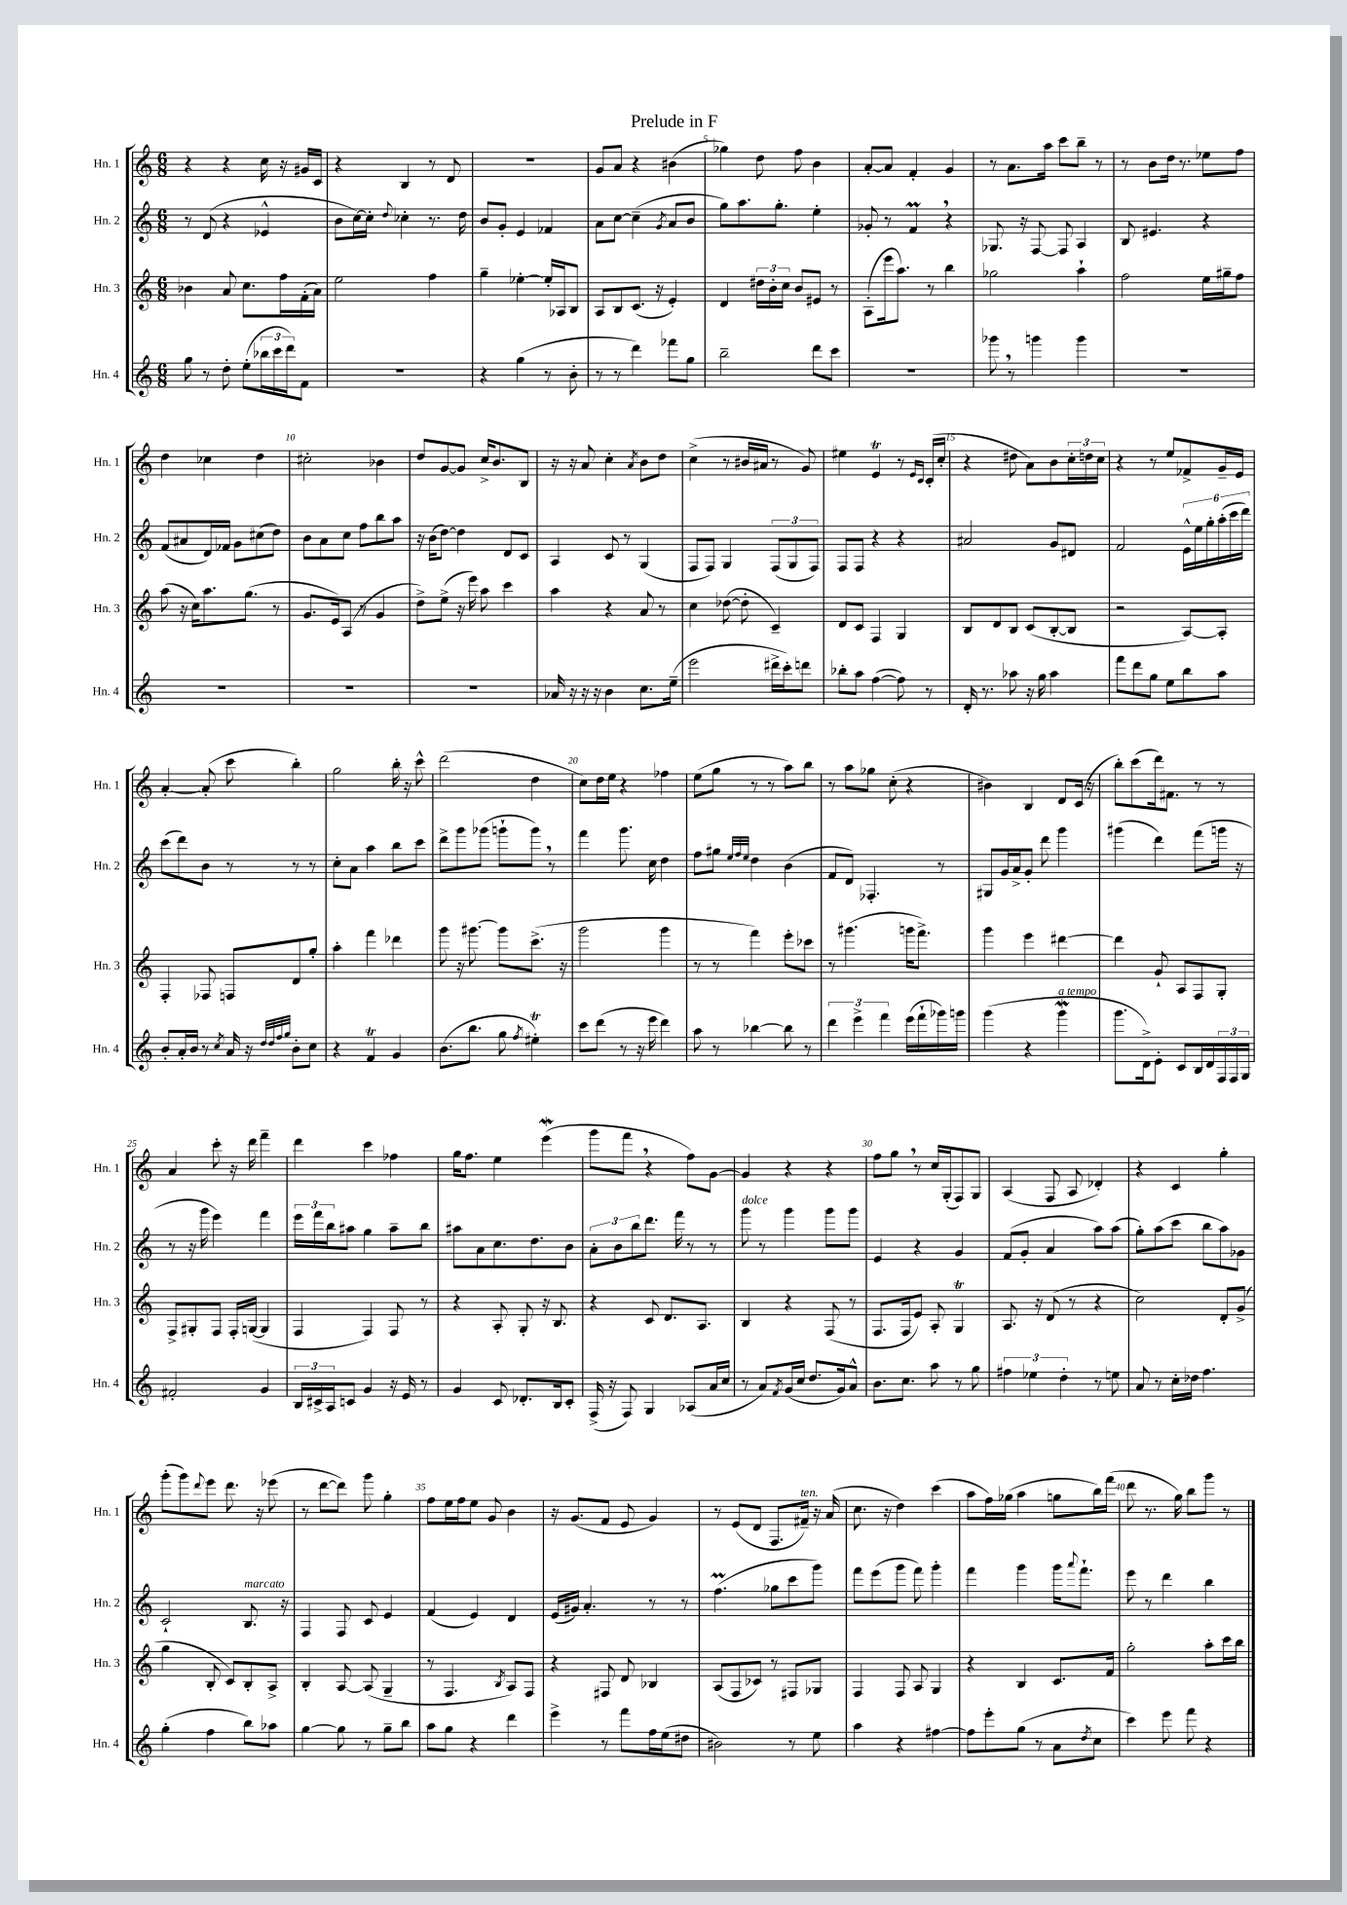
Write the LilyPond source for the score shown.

\header { title = "Prelude in F" }
<<
\new StaffGroup <<
\new Staff = "s0" \with { instrumentName = "Hn. 1" shortInstrumentName = "Hn. 1" } {
    \clef treble \key c \major \numericTimeSignature \time 6/8
    r4 r4 c''16 r16 gis'16 c'16 |
    r4 b4 r8 d'8 |
    R2. |
    g'8 a'8 r4 bis'4( |
    ges''4) d''8 f''8 b'4 |
    a'8~-. a'8 f'4-. g'4 |
    r8 a'8. a''16 c'''8 b''8-- r8 |
    r8 b'8 d''16 r8. ees''8 f''8 |
    d''4 ces''4 d''4 |
    cis''2-. bes'4 |
    d''8 g'8~ g'8 c''16-> b'8. b8 |
    r16 r16 a'8 c''4-. \acciaccatura { a'8 } b'8 d''8 |
    c''4->( r8 bis'16 ais'16 r8 g'8) |
    eis''4 e'4\trill r8 \grace { e'16 c'16 } c'16-.( c''16-. |
    r4 dis''8 a'8) b'8 \tuplet 3/2 { c''16-. d''16 c''16 } |
    r4 r8 e''8 fes'8-> g'16-- e'16 |
    a'4~-. a'8-.( c'''8 b''4-.) |
    g''2 b''16-. r16 c'''8-^ |
    d'''2( d''4 |
    c''8) d''16 e''16 r4 fes''4 |
    e''8( g''8 r8 r8 a''8) b''8 |
    r8 a''8 ges''8 c''8-.( r4 |
    bis'4) b4 d'8 c'16( r16 |
    b''8-.) c'''8( d'''16) fis'8. r8 r8 |
    a'4 c'''8-. r16 d'''16 f'''4-- |
    d'''4 c'''4 fes''4 |
    g''16 f''8. e''4 e'''4\mordent( |
    g'''8 f'''8 \breathe r4 f''8) g'8~ |
    g'4 r4 r4 |
    f''8 g''8 \breathe r8 c''16 g16-.( f8) g8 |
    a4( f8 a8 des'4-.) |
    r4 c'4 g''4-. |
    g'''8-.( g'''8) \appoggiatura { d'''8 } e'''8 d'''8. r16 ees'''8( |
    r8 d'''8~ d'''8) g'''8 g''4-. |
    f''8 e''16 f''16 e''8 g'8 b'4 |
    r16 g'8.( f'8 e'8 g'4) |
    r8 e'8( d'8 f8. fis'16--^\markup { \italic "ten." }) r16 a'16( |
    c''8. r16 d''4) c'''4( |
    a''8 f''16) ges''16( a''4 g''8 b''16) f'''16( |
    d'''8 r8. g''16) b''8 g'''8 r8 \bar "|." |
}
\new Staff = "s1" \with { instrumentName = "Hn. 2" shortInstrumentName = "Hn. 2" } {
    \clef treble \key c \major \numericTimeSignature \time 6/8
    r8 d'8( r4 ees'4-^ |
    b'8 c''16~) c''16-. \appoggiatura { d''8 } ces''4-. r8. d''16 |
    b'8 g'8-. e'4 fes'4 |
    a'8 c''8~ c''4--( \acciaccatura { g'8 } a'8 b'8 |
    g''8) a''8. g''8.-. e''4-. |
    ges'8-. r8 f'4\prall \breathe r4 |
    ges8. r16 f8~ f8 a4 |
    b8 eis'4. r4 |
    f'8( ais'8 d'16) fes'16 g'8 cis''8( d''8) |
    b'8 a'8 c''8 f''8 b''8 a''8 |
    r16 b'16( d''8~) d''4 d'8 c'8 |
    a4 c'8 r8 g4( |
    f8 f8) g4 \tuplet 3/2 { f8( g8 f8) } |
    f8 f8 r4 r4 |
    ais'2 g'8 dis'8 |
    f'2 \tuplet 6/4 { e'16-^ e''16 g''16-. a''16-.( c'''16 d'''16) } |
    c'''8( d'''8) b'8 r8 r8 r8 |
    c''8-. a'8 a''4 b''8 c'''8 |
    d'''8-> g'''8 ges'''8( g'''8-! g'''8) \breathe r8 |
    f'''4 g'''8. c''16 d''4 |
    f''8 gis''8 \grace { e''32 f''32 e''32 } d''4 b'4( |
    f'8 d'8) fes4.-. r8 |
    gis8 g'16 a'16-> g'8-. d'''8 g'''4 |
    gis'''4( d'''4) f'''8( g'''16 r16 |
    r8 r16 g'''16 e'''4) f'''4 |
    \tuplet 3/2 { e'''16 f'''16 b''16 } ais''8 g''4 ais''8-- b''8 |
    ais''8 a'8 c''8. d''8. b'8 |
    \tuplet 3/2 { a'8-. b'8 b''8 } d'''8. f'''16 r8 r8 |
    g'''8^\markup { \italic "dolce" } r8 g'''4 g'''8 g'''8 |
    e'4 r4 g'4 |
    f'8( g'8-. a'4 a''8) a''8( |
    g''8-.) a''8( c'''8 b''8 a''8) ges'8 |
    c'2-! b8.^\markup { \italic "marcato" } r16 |
    f4 f8 c'8 e'4 |
    f'4( e'4) d'4 |
    e'16( gis'16) a'4.-. r8 r8 |
    f''4.\prall( ges''8 c'''8 g'''8) |
    f'''8 e'''8( g'''8 f'''8) g'''4-. |
    f'''4 g'''4 g'''16 \appoggiatura { a'''8 } f'''8.-! |
    e'''8 r8 d'''4 b''4 \bar "|." |
}
\new Staff = "s2" \with { instrumentName = "Hn. 3" shortInstrumentName = "Hn. 3" } {
    \clef treble \key c \major \numericTimeSignature \time 6/8
    bes'4 a'8 c''8. f''16 f'16-.( a'16) |
    e''2 f''4 |
    g''4-- ees''4~-. ees''16-. aes16 b8 |
    a8 b8 c'8.( r16 e'4-.) |
    d'4 \tuplet 3/2 { dis''16 b'16-. c''16 } b'8 eis'8 r8 |
    a8-.( e'''16 a''8.) r8 b''4 |
    ges''2 a''4-! |
    f''2 e''16 gis''16-- f''8 |
    a''8( r16 c''16) a''8. g''8.( r8 |
    g'8. e'16) a8( r8 g'4 |
    d''8->) e''8->( r16 e'''16) a''8 c'''4 |
    a''4 r4 a'8 r8 |
    c''4 des''8~( des''8-. c'4--) |
    d'8 c'8 f4 g4 |
    b8 d'8 b8 c'8( b8~-. b8 |
    r2 a8~) a8-. |
    f4-. fes8 f8 d'8 g''8-. |
    a''4-. f'''4 des'''4 |
    g'''8 r16 gis'''8.~ gis'''8 c'''8.->( r16 |
    g'''2 g'''4 |
    r8 r8 f'''4) e'''8-. ces'''8 |
    r8 gis'''4.( g'''16 f'''8.->) |
    g'''4 e'''4 dis'''4~ |
    dis'''4 g'8-! a8 f8 g8-. |
    f8-> gis8-. f8 f16-. g16~( g4 |
    f4 f4) f8 r8 |
    r4 a8-. g8-. r16 b8. |
    r4 c'8 d'8. a8. |
    b4 r4 f8( r8 |
    f8. f16 e'8) a8-. g4\trill |
    a8. r16 d'8( r8 r4 |
    c''2) d'8-. g'8->( |
    g''4 b8-. c'8) b8-. a8-> |
    b4-. a8~ a8( g4-- |
    r8 f4. \acciaccatura { b8 } a8) f8 |
    r4 fis8 d'8 bes4 |
    a8( f8 ces'8) r8 fis8 ges8 |
    f4 f8 a8 g4 |
    r4 b4 c'8. f'16 |
    g''2-. a''8-. c'''16 b''16 \bar "|." |
}
\new Staff = "s3" \with { instrumentName = "Hn. 4" shortInstrumentName = "Hn. 4" } {
    \clef treble \key c \major \numericTimeSignature \time 6/8
    g''8 r8 d''8-. e''8-.( \tuplet 3/2 { bes''16 c'''16 d'''16) } f'8 |
    R2. |
    r4 g''4( r8 b'8-. |
    r8 r8 d'''4) fes'''8 g''8 |
    b''2-- d'''8 c'''8 |
    R2. |
    ges'''8 \breathe r8 g'''4 g'''4 |
    R2. |
    R2. |
    R2. |
    R2. |
    aes'16 r16 r16 r16 b'4 c''8. e''16--( |
    e'''2 dis'''16-> c'''16-.) d'''8 |
    bes''8-. a''8 f''4~( f''8) r8 |
    d'16-. r8. aes''8 r16 g''16 aes''4 |
    f'''8 d'''8 g''8 e''8 b''8 a''8 |
    b'8-. a'16-. b'16 r8 \acciaccatura { c''8 } a'16 r16 \grace { d''32 d''32 f''32 g''32 } b'8-. c''8 |
    r4 f'4\trill g'4 |
    b'8.( b''8. g''8 \acciaccatura { f''8 } eis''4-.\trill) |
    c'''8 d'''8( r8 r16 e'''16 d'''4) |
    a''8 r8 bes''4~ bes''8 r8 |
    \tuplet 3/2 { d'''4 e'''4-> f'''4 } e'''16( f'''16-! ges'''16) g'''16 |
    g'''4( r4 g'''4\mordent^\markup { \italic "a tempo" } |
    g'''8. d'16->) e'8-. c'8 b16 d'16 \tuplet 3/2 { f16 f16 g16 } |
    fis'2-. g'4 |
    \tuplet 3/2 { b16 cis'16-> a16 } c'8 g'4 r16 e'16 r8 |
    g'4 c'8 des'8.-. b16 c'8-. |
    f16->( r16 f8) g4 aes8( a'16 c''16 |
    r8 a'8) \acciaccatura { f'8 } g'16( c''16 d''8. g'16) a'8-^ |
    b'8. c''8. a''8 r8 g''8 |
    \tuplet 3/2 { fis''4 ees''4 d''4-. } r8 e''8 |
    a'8 r8 c''16-. des''16 f''4. |
    g''4-.( f''4 b''8) aes''8 |
    g''4~ g''8 r8 g''8-- b''8 |
    a''8 g''8 r4 d'''4 |
    e'''4-> r8 f'''8 f''16 e''16( dis''8 |
    bis'2) r8 e''8 |
    a''4 r4 fis''4~ |
    fis''8 e'''8-. g''8( r8 a'8 \acciaccatura { d''8 } c''8 |
    c'''4) e'''8 f'''8 r4 \bar "|." |
}
>>
>>
\layout { \context { \Score \override BarNumber.break-visibility = ##(#f #t #t) barNumberVisibility = #(every-nth-bar-number-visible 5) } }
